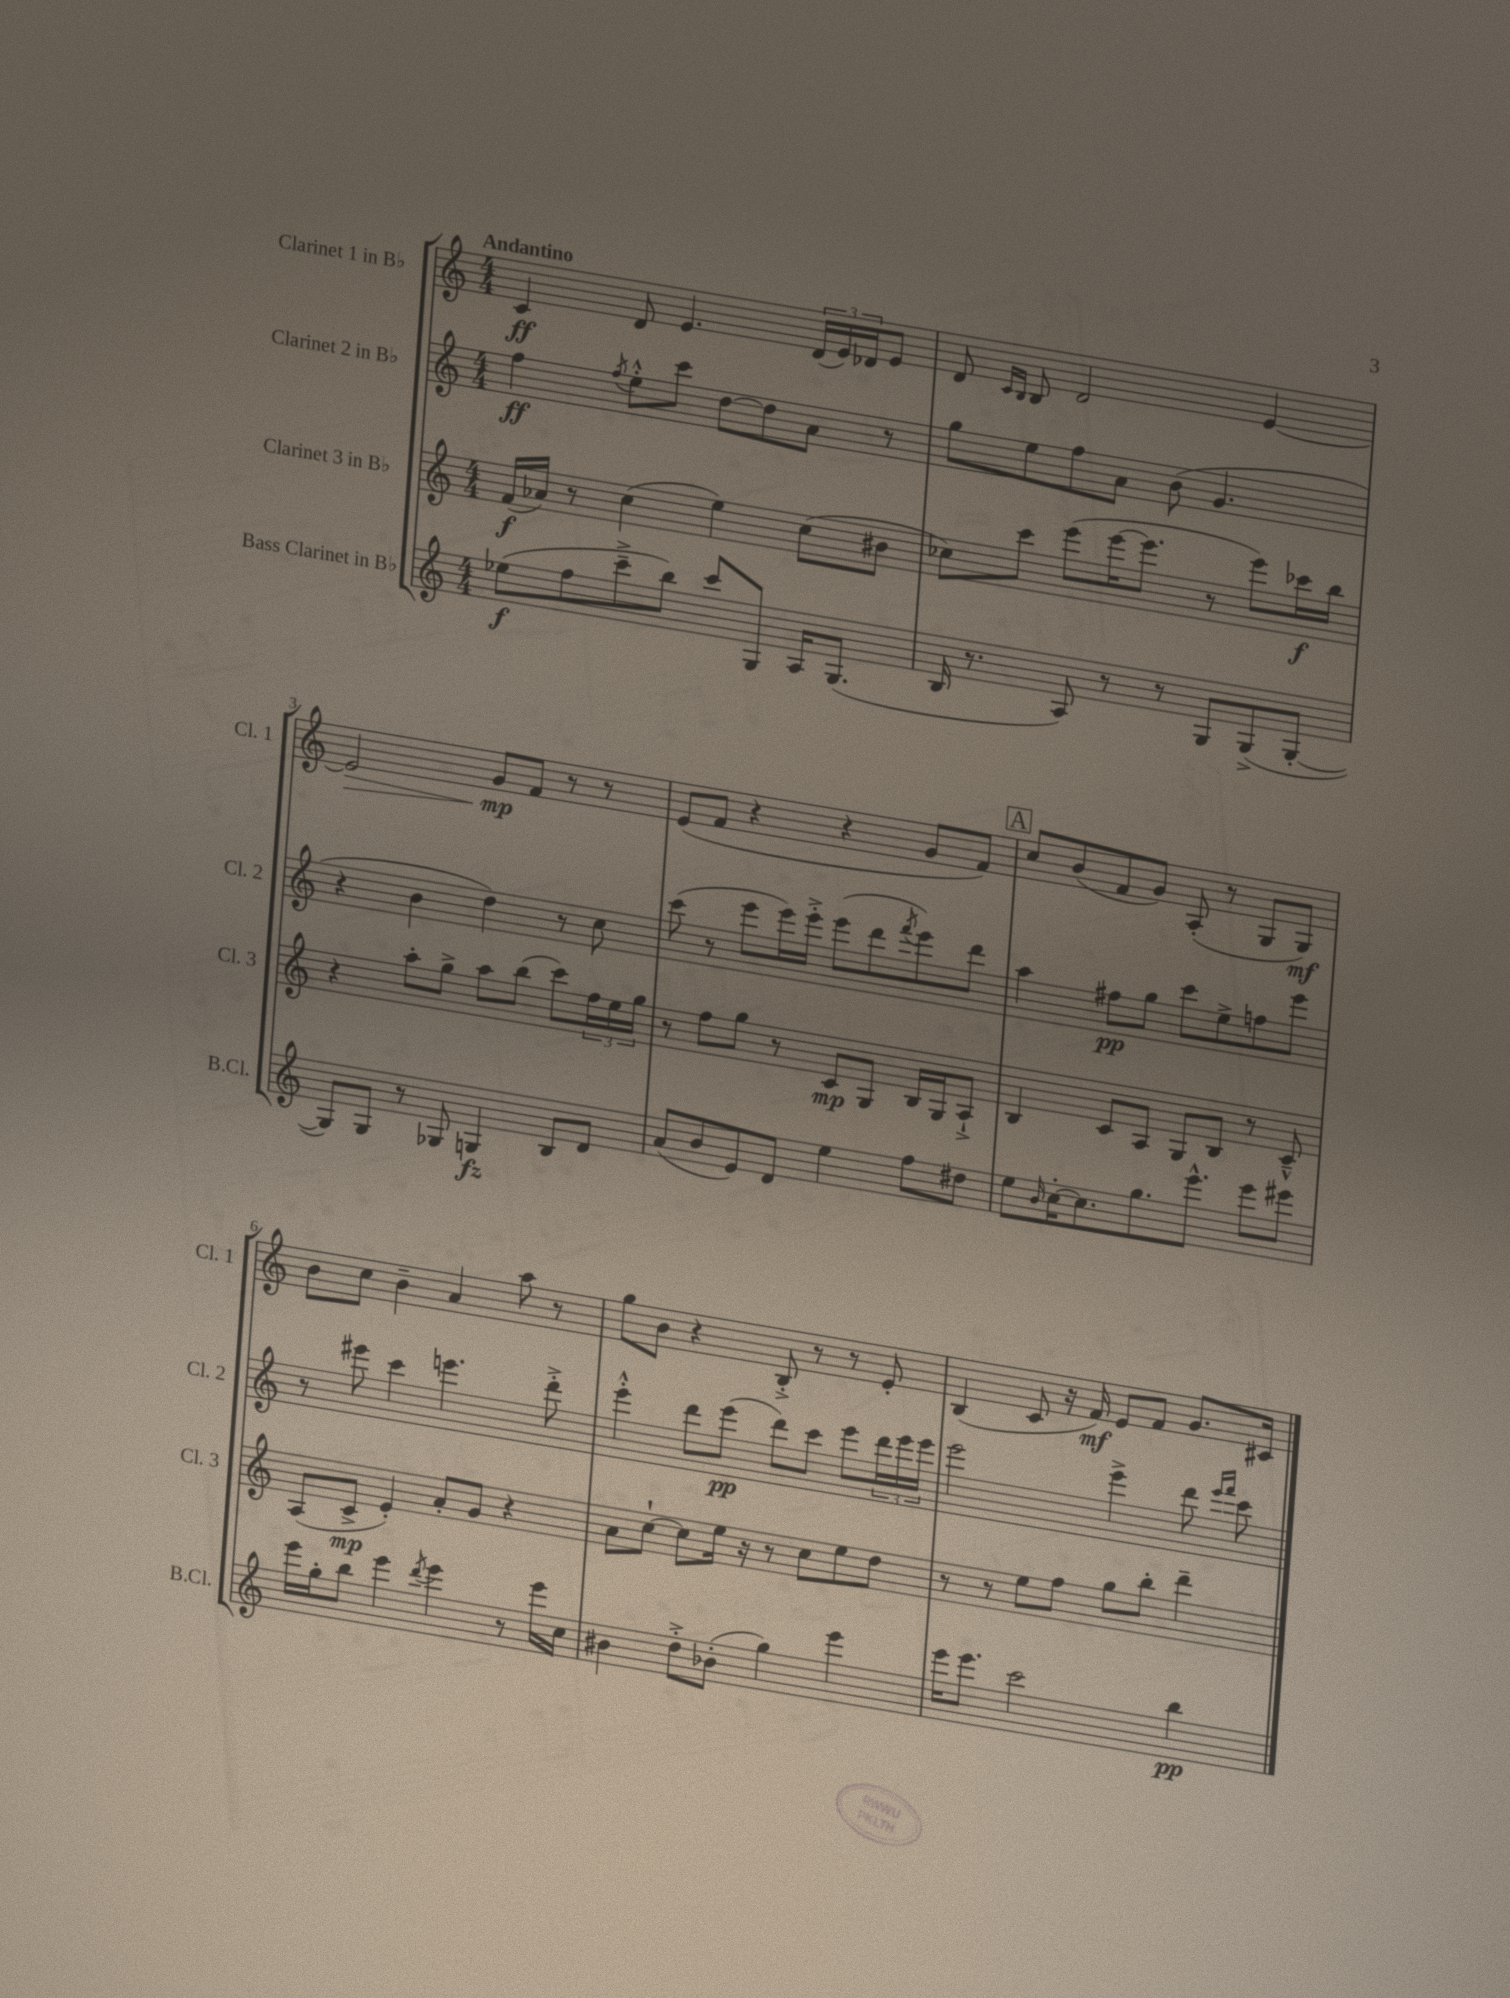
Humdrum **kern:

**kern	**kern	**kern	**kern
*staff4	*staff3	*staff2	*staff1
*clefG2	*clefG2	*clefG2	*clefG2
*k[]	*k[]	*k[]	*k[]
*M4/4	*M4/4	*M4/4	*M4/4
(8ee-	(16f	4ff	4c
.	16a-)	.	.
8ff	8r	.	.
.	.	8qff	.
8ccc~^	(4cc	8ee'^^	8d
8bb)	.	8ccc	4.e
8ccc	4ee)	[8dd	.
8G	.	8dd]	.
16A	(8cc	8a	(24d
.	.	.	24e)
(8.G	.	.	.
.	.	.	24d-
.	8b#	8r	8e
=	=	=	=
16B	8cc-)	8gg	8d
8.r	.	.	.
.	.	.	16qqc
.	.	.	16qqB
.	8ccc	8ee	8B
8A)	(8eee	8ff	2d
8r	[16eee	8a	.
.	8.eee]	.	.
8r	.	(8b	.
8G	8r	4.g	.
(8G^	8eee)	.	[4e
[8G'	16ccc-	.	.
.	16bb	.	.
=	=	=	=
8G])	4r	4r	2e]
8G	.	.	.
8r	8aa'	4b	.
8G-	8gg^	.	.
4G	8aa	4dd)	8g
.	(8bb	.	8f
8B	8ccc)	8r	8r
8d	24ff	8cc	8r
.	24ee	.	.
.	24gg	.	.
=	=	=	=
(8a	8r	(8ccc	(8e
8b	8ff	8r	8f
8e)	8gg	8eee	4r
8d	8r	16eee)	.
.	.	16eee'^	.
4ee	8c	(8eee	4r
.	8G	8ddd	.
.	.	8qfff	.
8ff	16B	8eee)	8g
.	16G	.	.
8dd#	8A`^	8ddd	8f)
=	=	=	=
8ee	4B	4aa	8cc
16qqb	.	.	.
[16cc'	.	.	(8b
8.cc]	.	.	.
.	8c	8ff#	8f
8.gg	8A	8gg	8g)
.	8G	8ccc	(8A'
8.eee^^	.	.	.
.	8B	8ee^	8r
8eee	8r	8ff	8G
8eee#	8c~^^	8eee	8G)
=	=	=	=
16eee	(8A	8r	8b
16gg'	.	.	.
8bb	8c^	8eee#	8cc
4eee	4e')	4ccc	4b~
8qddd	.	.	.
4eee	8a'	4.eee	4a
.	8g	.	.
8r	4r	.	8aa
16eee	.	8ddd'^	8r
16cc	.	.	.
=	=	=	=
4b#	8a	4eee'^^	8gg
.	[8cc`	.	8b
8dd'^	8cc]	8ddd	4r
(8b-'	16ee	(8eee	.
.	16r	.	.
4gg)	8r	8ddd)	8B'^
.	8cc	8ccc	8r
4eee	8ee	8eee	8r
.	8dd	24ddd	8e'
.	.	24eee	.
.	.	24eee	.
=	=	=	=
16eee	8r	2eee	(4B
8.eee	.	.	.
.	8r	.	.
2ccc	8ee	.	8c
.	8ff	.	16r
.	.	.	16f)
.	8gg	4eee^	8e
.	8bb'	.	8f
4bb	4ddd~	8ddd	8.g
.	.	16qqeee	.
.	.	16qqfff	.
.	.	8ccc	.
.	.	.	16c#
==	==	==	==
*-	*-	*-	*-
